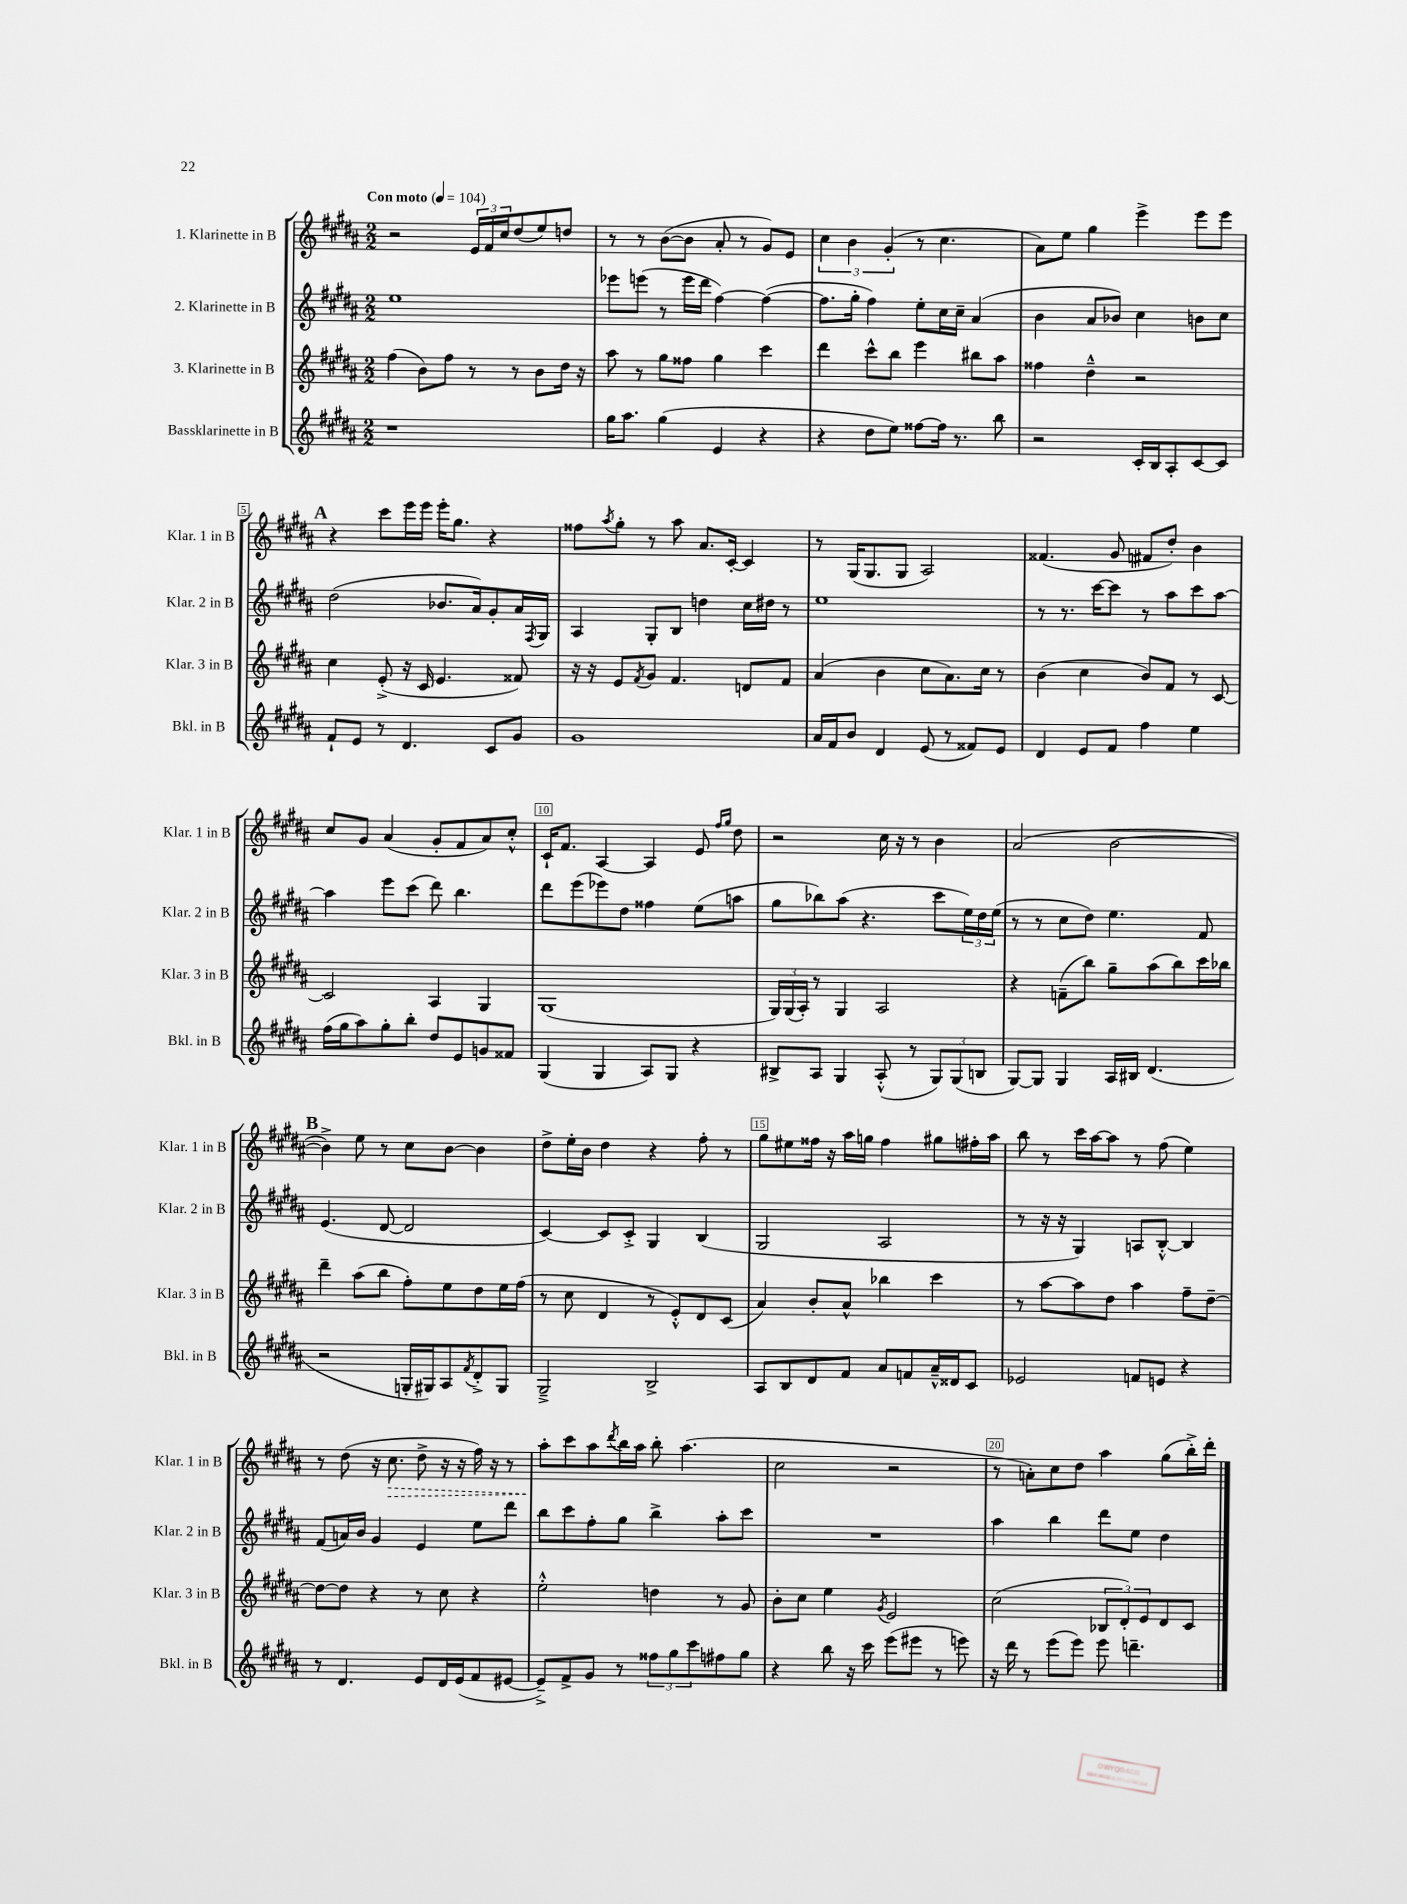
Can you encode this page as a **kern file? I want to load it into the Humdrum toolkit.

**kern	**kern	**kern	**kern	**dynam
*part4	*part3	*part2	*part1	*part1
*staff4	*staff3	*staff2	*staff1	*staff1
*I"Bassklarinette in B	*I"3. Klarinette in B	*I"2. Klarinette in B	*I"1. Klarinette in B	*
*I'Bkl. in B	*I'Klar. 3 in B	*I'Klar. 2 in B	*I'Klar. 1 in B	*
*clefG2	*clefG2	*clefG2	*clefG2	*
*k[f#c#g#d#a#]	*k[f#c#g#d#a#]	*k[f#c#g#d#a#]	*k[f#c#g#d#a#]	*
*M2/2	*M2/2	*M2/2	*M2/2	*
*MM104	*MM104	*MM104	*MM104	*
=1	=1	=1	=1	=1
!	!	!	!LO:TX:a:B:t=Con moto	!
1r	(4ff#\	1ee	2r	.
.	8b\L)	.	.	.
.	8ff#\J	.	.	.
.	8r	.	24e/LL	.
.	.	.	24f#/	.
.	.	.	24cc#/J	.
.	8r	.	(8dd#/	.
.	8b\L	.	8ee/)	.
.	16dd#\Jk	.	8ddn/J	.
.	16r	.	.	.
=2	=2	=2	=2	=2
16gg#\KL	8aa#\	8eee-X\L	8r	.
8.aa#\J	.	.	.	.
.	8r	(8eeen\J	8r	.
(4gg#\	8gg#\L	8r	([8b\L	.
.	8ff##X\J	16eee\LL	8b\J]	.
.	.	16ddd#\JJ	.	.
4e/	4gg#\	[4ff#\)	8a#'/	.
.	.	.	8r	.
4r	4ccc#\	(4ff#\_	8g#/L)	.
.	.	.	8e/J	.
=3	=3	=3	=3	=3
4r	4ddd#\	8.ff#\L]	6cc#\	.
.	.	.	6b\	.
.	.	16gg#'\Jk	.	.
8dd#\L	8ccc#^^\L	4ff#\)	.	.
.	.	.	(6g#'/	.
8ee\J)	8bb\J	.	.	.
[8ff##X\L	4eee\	8ee'\L	8r	.
16ff##\Jk]	.	16cc#\L	4.cc#\	.
8.r	.	16cc#~\JJ	.	.
.	8bb#X\L	(4a#/	.	.
8bb\	8aa#\J	.	.	.
=4	=4	=4	=4	=4
2r	4ff##X\	4b\	8a#\L)	.
.	.	.	8ee\J	.
.	4dd#~^^\	8a#/L	4gg#\	.
.	.	8b-X/J)	.	.
16c#'/LL	2r	4cc#\	4eee^\	.
16B/J	.	.	.	.
8A#'/	.	.	.	.
[8c#/	.	8bn\L	8eee\L	.
8c#/J]	.	8cc#\J	8eee\J	.
!!LO:LB:g=z
!!LO:REH:place=s1:t=A
=5	=5	=5	=5	=5
8f#`/L	4cc#\	(2dd#\	4r	.
8e/J	.	.	.	.
8r	(8e'^/	.	8ccc#\L	.
4.d#/	16r	.	16eee\L	.
.	16c#/	.	16eee\JJ	.
.	4.e/	8.b-X/L	16eee'\KL	.
.	.	.	8.gg#\J	.
.	.	16a#/k)	.	.
8c#/L	.	8g#'/	4r	.
8g#/J	8f##X/)	16a#/L	.	.
.	.	8qF#/	.	.
.	.	16G#/JJ	.	.
=6	=6	=6	=6	=6
1g#	16r	4A#/	8ff##X\L	.
.	16r	.	.	.
.	.	.	8qaa#/	.
.	8e/L	.	8gg#'\J	.
.	8qf#/	.	.	.
.	8g#/J	8G#'/L	8r	.
.	4.f#/	8B/J	8aa#\	.
.	.	4ddn\	8.a#/L	.
.	.	.	[16c#'/Jk	.
.	8dn/L	16cc#\LL	4c#/]	.
.	.	16dd#X\JJ	.	.
.	8f#/J	8r	.	.
=7	=7	=7	=7	=7
16a#/LL	(4a#/	1ee	8r	.
16f#/J	.	.	.	.
8b/J	.	.	(16G#/KL	.
.	.	.	8.G#/	.
4d#/	4b\	.	.	.
.	.	.	8G#/J	.
(8e/	8cc#\L	.	2A#/)	.
8r	8.a#\)	.	.	.
8f##X/L)	.	.	.	.
.	16cc#\Jk	.	.	.
8e/J	8r	.	.	.
=8	=8	=8	=8	=8
4d#/	(4b\	8r	(4.f##X/	.
.	.	8.r	.	.
8e/L	4cc#\	.	.	.
.	.	[16ccc#\KL	.	.
8f#/J	.	8ccc#\J]	8g#/	.
4ff#\	8b/L)	8r	8f#X/L	.
.	8f#/J	8aa#\L	8dd#'/J)	.
4ee\	8r	8ccc#\	4b\	.
.	[8c#/	[8aa#\J	.	.
!!LO:LB:g=z
=9	=9	=9	=9	=9
(16ff#\LL	2c#/]	4aa#\]	8cc#/L	.
16gg#\J	.	.	.	.
8aa#\)	.	.	8g#/J	.
8gg#'\	.	8eee\L	(4a#/	.
8bb'\J	.	(8ccc#\J	.	.
8dd#/L	4A#/	8ddd#\)	8g#'/L	.
8e/	.	4.bb\	8f#/	.
8gn/	4G#/	.	8a#/)	.
8f##X/J	.	.	8cc#'^^/J	.
=10	=10	=10	=10	=10
(4G#/	(1G#	8ddd#\L	16c#`/KL	.
.	.	.	8.f#/J	.
.	.	(8eee\	.	.
4G#/	.	8eee-X\)	[4A#/	.
.	.	8dd#\J	.	.
8A#/L)	.	4ff##X\	4A#/]	.
8G#/J	.	.	.	.
4r	.	(8ee\L	8e/	.
.	.	.	16qqff#/LL	.
.	.	.	16qqgg#/JJ	.
.	.	8aan\J	8dd#\	.
=11	=11	=11	=11	=11
8B#X^/L	24G#/LL)	8gg#\L	2r	.
.	(24G#/	.	.	.
.	24A#'/JJ)	.	.	.
8A#/J	8r	8bb-X\)	.	.
4G#/	4G#/	(8aa#\J	.	.
.	.	4.r	.	.
(8A#'^^/	2A#/	.	16cc#\	.
.	.	.	16r	.
8r	.	.	8r	.
12G#/L)	.	8ccc#\L	4b\	.
(12G#/	.	.	.	.
.	.	24ee\L)	.	.
12Bn/J	.	24dd#\	.	.
.	.	(24ee\JJ	.	.
=12	=12	=12	=12	=12
[8G#/L)	4r	8r	(2a#/	.
8G#/J]	.	8r	.	.
4G#/	(8fn~\L	8cc#\L	.	.
.	8bb\J)	8dd#\J)	.	.
16A#/LL	8gg#~\L	4.ee\	[2b\	.
16B#X/JJ	.	.	.	.
(4.d#/	(8aa#\	.	.	.
.	8bb\)	.	.	.
.	16ccc#\L	8f#/	.	.
.	16bb-X\JJ	.	.	.
!!LO:LB:g=z
!!LO:REH:place=s1:t=B
=13	=13	=13	=13	=13
2r	4ddd#~\	(4.e/	4b^\])	.
.	(8aa#\L	.	8ee\	.
.	8bb\J	[8d#/	8r	.
16Gn'/LL	8ff#'\L)	2d#/]	8cc#\L	.
16G#X/J)	.	.	.	.
8A#/	8ee\	.	[8b\J	.
8qf#/	.	.	.	.
8d#'^/	8dd#\	.	4b\]	.
8G#/J	16ee\L	.	.	.
.	(16ff#\JJ	.	.	.
=14	=14	=14	=14	=14
2G#~^/	8r	[4c#/)	8dd#^\L	.
.	8cc#\	.	16ee'\L	.
.	.	.	16b\JJ	.
.	4d#/	8c#/L]	4dd#\	.
.	.	8c#'^/J	.	.
2B^/	8r	4G#/	4r	.
.	8e'^^/L)	.	.	.
.	8d#/	(4B/	8ff#'\	.
.	(8c#/J	.	8r	.
=15	=15	=15	=15	=15
8A#/L	4a#/)	2G#/	8gg#\L	.
8B/	.	.	8ee#X\	.
8d#/	8b'/L	.	16ff##X\Jk	.
.	.	.	16r	.
8f#/J	8a#^^/J	.	16aa#\LL	.
.	.	.	16ggn\JJ	.
8a#/L	4bb-X\	2A#/	4ff##\	.
8fn/	.	.	.	.
16a#~^^/L	4ccc#\	.	8gg#X\L	.
16d##X/J	.	.	.	.
8c#/J	.	.	16ff#X'\L	.
.	.	.	16aa#\JJ	.
=16	=16	=16	=16	=16
2e-X/	8r	8r	8bb\	.
.	[8aa#\L	16r	8r	.
.	.	16r	.	.
.	8aa#\]	4G#/)	16ccc#\LL	.
.	.	.	[16aa#\J	.
.	8dd#\J	.	8aa#\J]	.
8fn/L	4aa#\	8An/L	8r	.
8en/J	.	[8B'^^/J	(8ff#\	.
4r	8ff#~\L	4B/]	4ee\)	.
.	[8dd#~\J	.	.	.
!!LO:LB:g=z
=17	=17	=17	=17	=17
8r	8dd#\L_	(8f#/L	8r	.
4.d#/	8dd#\J]	16an/L)	(8dd#\	.
.	.	16b/JJ	.	.
.	4r	4g#/	16r	.
!	!	!	!	!LO:HP:b
.	.	.	8.cc#\	>
8e/L	8r	4e/	8dd#^\	.
16d#/L	8cc#\	.	16r	.
(16e/J	.	.	16r	.
8f#/	4r	8ee\L	16ff#\)	.
.	.	.	16r	.
[8e#X/J	.	8ddd#\J	8r	.
=18	=18	=18	=18	=18
8e#~^/L])	2ee'^^\	8bb\L	8aa#'\L	.
8f#^/	.	8ccc#\	8ccc#\	]
8g#/J	.	8ff#'\	8aa#\	.
.	.	.	8qddd#/	.
8r	.	8gg#\J	16bb\L	.
.	.	.	16aa#\JJ	.
12ff##X\L	4ddn\	4bb^\	8bb'\	.
12gg#\	.	.	.	.
.	.	.	(4.aa#\	.
12ccc#\	.	.	.	.
8ff#X\	8r	8aa#'\L	.	.
8gg#\J	8g#/	8ccc#\J	.	.
=19	=19	=19	=19	=19
4r	8b'\L	1r	2cc#\	.
.	8cc#\J	.	.	.
8bb\	4ee\	.	.	.
16r	.	.	.	.
16ccc#\	.	.	.	.
.	8qg#/	.	.	.
(8eee\L	2e/	.	2r	.
8eee#X\J	.	.	.	.
8r	.	.	.	.
8eeen\)	.	.	.	.
=20	=20	=20	=20	=20
16r	(2cc#\	4aa#\	8r	.
16ddd#\	.	.	.	.
8r	.	.	8an'\L)	.
(8eee\L	.	4bb\	8cc#\	.
8eee\J)	.	.	8dd#\J	.
8eee\	12B-X/L	8ddd#\L	4aa#\	.
.	12d#'/)	.	.	.
4.dddn~\	.	8ee\J	.	.
.	12e/	.	.	.
.	8d#/	4dd#\	(8gg#\L	.
.	8c#/J	.	16bb'^\L)	.
.	.	.	16ddd#'\JJ	.
==	==	==	==	==
*-	*-	*-	*-	*-
